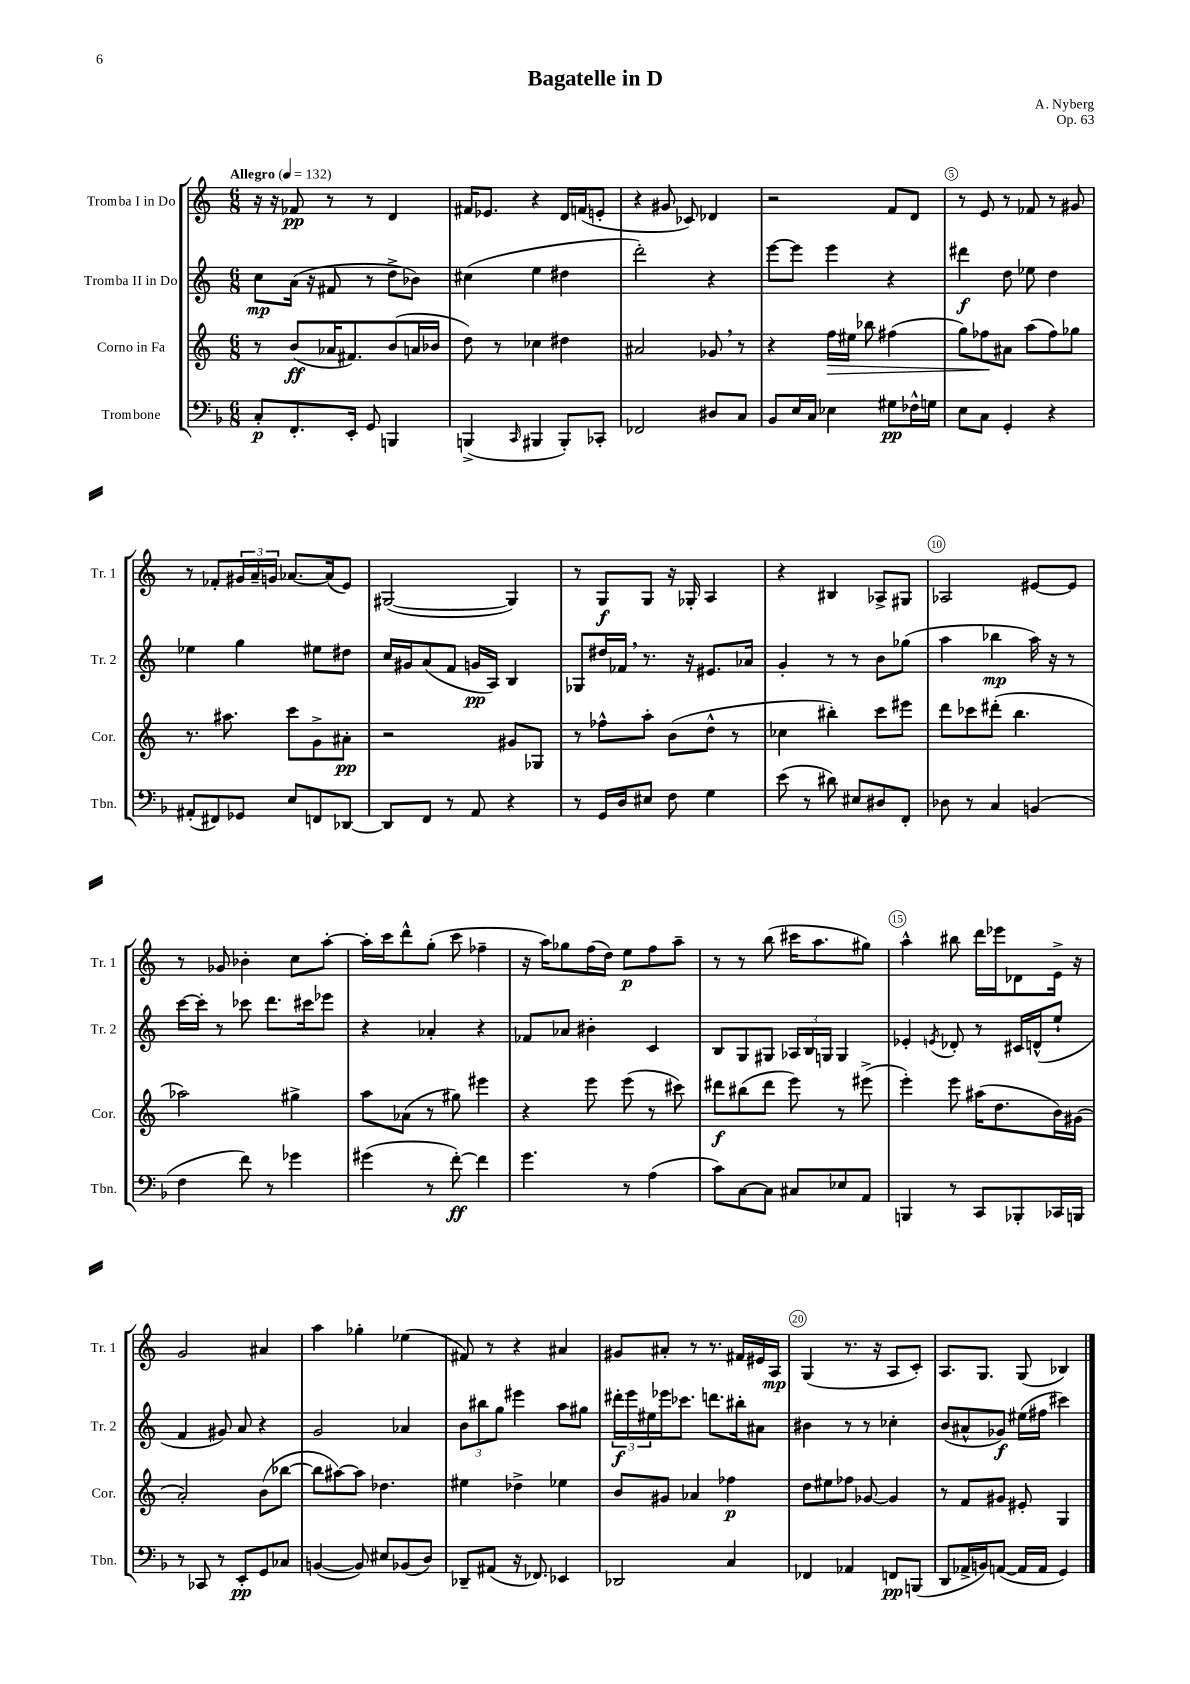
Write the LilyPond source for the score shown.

\header { title = "Bagatelle in D" composer = "A. Nyberg" opus = "Op. 63" }
<<
\new StaffGroup <<
\new Staff = "s0" \with { instrumentName = "Tromba I in Do" shortInstrumentName = "Tr. 1" } {
    \clef treble \key c \major \numericTimeSignature \time 6/8 \tempo "Allegro" 4 = 132
    r16 r16 fes'8\pp r8 r8 d'4 |
    fis'16 ees'8. r4 d'16 f'16( e'8-. |
    r4 gis'8 ces'8) des'4 |
    r2 f'8 d'8 |
    r8 e'8 r8 fes'8 r8 gis'8 |
    r8 fes'8-. \tuplet 3/2 { gis'16 a'16-- g'16 } aes'8.~ aes'16( e'8) |
    gis2~( gis4) |
    r8 g8\f g8 r16 ges16-. a4 |
    r4 bis4 aes8-> gis8 |
    aes2 eis'8~ eis'8 |
    r8 ges'8 bes'4-. c''8 a''8~-. |
    a''16-. c'''16 d'''8-^ g''8-.( c'''8 fes''4-- |
    r16 a''16) ges''8 f''16( d''16) e''8\p f''8 a''8-- |
    r8 r8 b''8( cis'''16 a''8. gis''8) |
    a''4-^ bis''8 d'''16 ees'''16 des'8 e'16-> r16 |
    g'2 ais'4 |
    a''4 ges''4-. ees''4( |
    fis'8) r8 r4 ais'4 |
    gis'8 ais'8-. r8 r8. fis'16 eis'16 a16\mp |
    g4( r8. r16 a8 c'8-.) |
    a8. g8. g8( bes4) \bar "|." |
}
\new Staff = "s1" \with { instrumentName = "Tromba II in Do" shortInstrumentName = "Tr. 2" } {
    \clef treble \key c \major \numericTimeSignature \time 6/8
    c''8\mp a'16( r16 fis'8 r8 d''8-> bes'8) |
    cis''4( e''4 dis''4 |
    d'''2-.) r4 |
    e'''8~ e'''8 e'''4 r4 |
    dis'''4\f d''8 ees''8 d''4 |
    ees''4 g''4 eis''8 dis''8 |
    c''16 gis'16 a'8( f'8 g'16\pp a16) b4 |
    ges8 dis''16 fes'16 \breathe r8. r16 eis'8. aes'16 |
    g'4-. r8 r8 b'8 ges''8( |
    a''4 bes''4\mp a''16) r16 r8 |
    c'''16~ c'''16-. r8 ces'''8 d'''8. cis'''16 ees'''8 |
    r4 aes'4-. r4 |
    fes'8 aes'8 bis'4-. c'4 |
    b8 g8 gis8 \tuplet 3/2 { aes16 b16 g16 } g4 |
    ees'4-. \acciaccatura { e'8 } des'8-. r8 cis'16 d'16-^( e''8-! |
    f'4 gis'8) a'8 r4 |
    g'2 aes'4 |
    \tuplet 3/2 { b'8 bis''8 g''8 } eis'''4 a''8 gis''8 |
    \tuplet 3/2 { dis'''16-.\f e'''16 eis''16 } ees'''16 ces'''8. d'''8. bis''16-. ais'8 |
    bis'4 r8 r8 ces''4-. |
    b'8( ais'8-^ ges'8\f) eis''16( fis''16 cis'''4) \bar "|." |
}
\new Staff = "s2" \with { instrumentName = "Corno in Fa" shortInstrumentName = "Cor." } {
    \clef treble \key c \major \numericTimeSignature \time 6/8
    r8 b'8\ff( aes'16 fis'8.) b'8( a'16 bes'16 |
    d''8) r8 ces''4 dis''4 |
    ais'2 ges'8 \breathe r8 |
    r4 f''16\> eis''16 bes''8 fis''4( |
    g''8) fes''8\! ais'8 a''8( fes''8) ges''8 |
    r8. ais''8. c'''8 g'8-> ais'8-.\pp |
    r2 gis'8 ges8 |
    r8 fes''8-^ a''8-. b'8( d''8-^ r8 |
    ces''4 bis''4-.) c'''8 eis'''8 |
    d'''8 ces'''8 dis'''8-.( b''4. |
    aes''2) gis''4-> |
    a''8 aes'8( r8 gis''8) eis'''4 |
    r4 e'''8 e'''8( r8 cis'''8) |
    dis'''8\f bis''8( dis'''8 e'''8) r8 eis'''8->( |
    e'''4-.) e'''8 ais''16( d''8. b'16) gis'16( |
    a'2-.) b'8( bes''8~ |
    bes''8 ais''8~) ais''8 des''4. |
    eis''4 des''4-> ees''4 |
    b'8 gis'8 aes'4 fes''4\p |
    d''8 eis''8 fes''8 ges'8~ ges'4 |
    r8 f'8 gis'8 eis'8-. g4 \bar "|." |
}
\new Staff = "s3" \with { instrumentName = "Trombone" shortInstrumentName = "Tbn." } {
    \clef bass \key f \major \numericTimeSignature \time 6/8
    c8-.\p f,8.-. e,16-. g,8 b,,4 |
    b,,4->( \grace { c,16 } bis,,4 bis,,8-.) ces,8-. |
    fes,2 dis8 c8 |
    bes,8 e16 c16 ees4 gis8\pp fes16-^ g16 |
    e8 c8 g,4-. r4 |
    ais,8-.( fis,8) ges,8 e8 f,8 des,8~ |
    des,8 f,8 r8 a,8 r4 |
    r8 g,16 d16 eis8 f8 g4 |
    e'8( r8 dis'8) eis8 dis8 f,8-. |
    des8 r8 c4 b,4( |
    f4 f'8) r8 ges'4 |
    gis'4( r8 f'8~-.\ff) f'4 |
    g'4. r8 a4( |
    c'8) c8~ c8 cis8 ees8 a,8 |
    b,,4 r8 c,8 bes,,8-. ces,16 b,,16 |
    r8 ces,8 r8 e,8-.\pp g,8 ces8 |
    b,4~( b,8) eis8 bes,8( d8) |
    des,8-- ais,8( r16 fes,8.) ees,4 |
    des,2 c4 |
    fes,4 aes,4 f,8\pp b,,8( |
    d,8 aes,16-> b,16) a,8~( a,16 a,16 g,4) \bar "|." |
}
>>
>>
\layout { \context { \Score \override BarNumber.break-visibility = ##(#f #t #t) barNumberVisibility = #(every-nth-bar-number-visible 5) \override BarNumber.stencil = #(make-stencil-circler 0.1 0.3 ly:text-interface::print) } }
